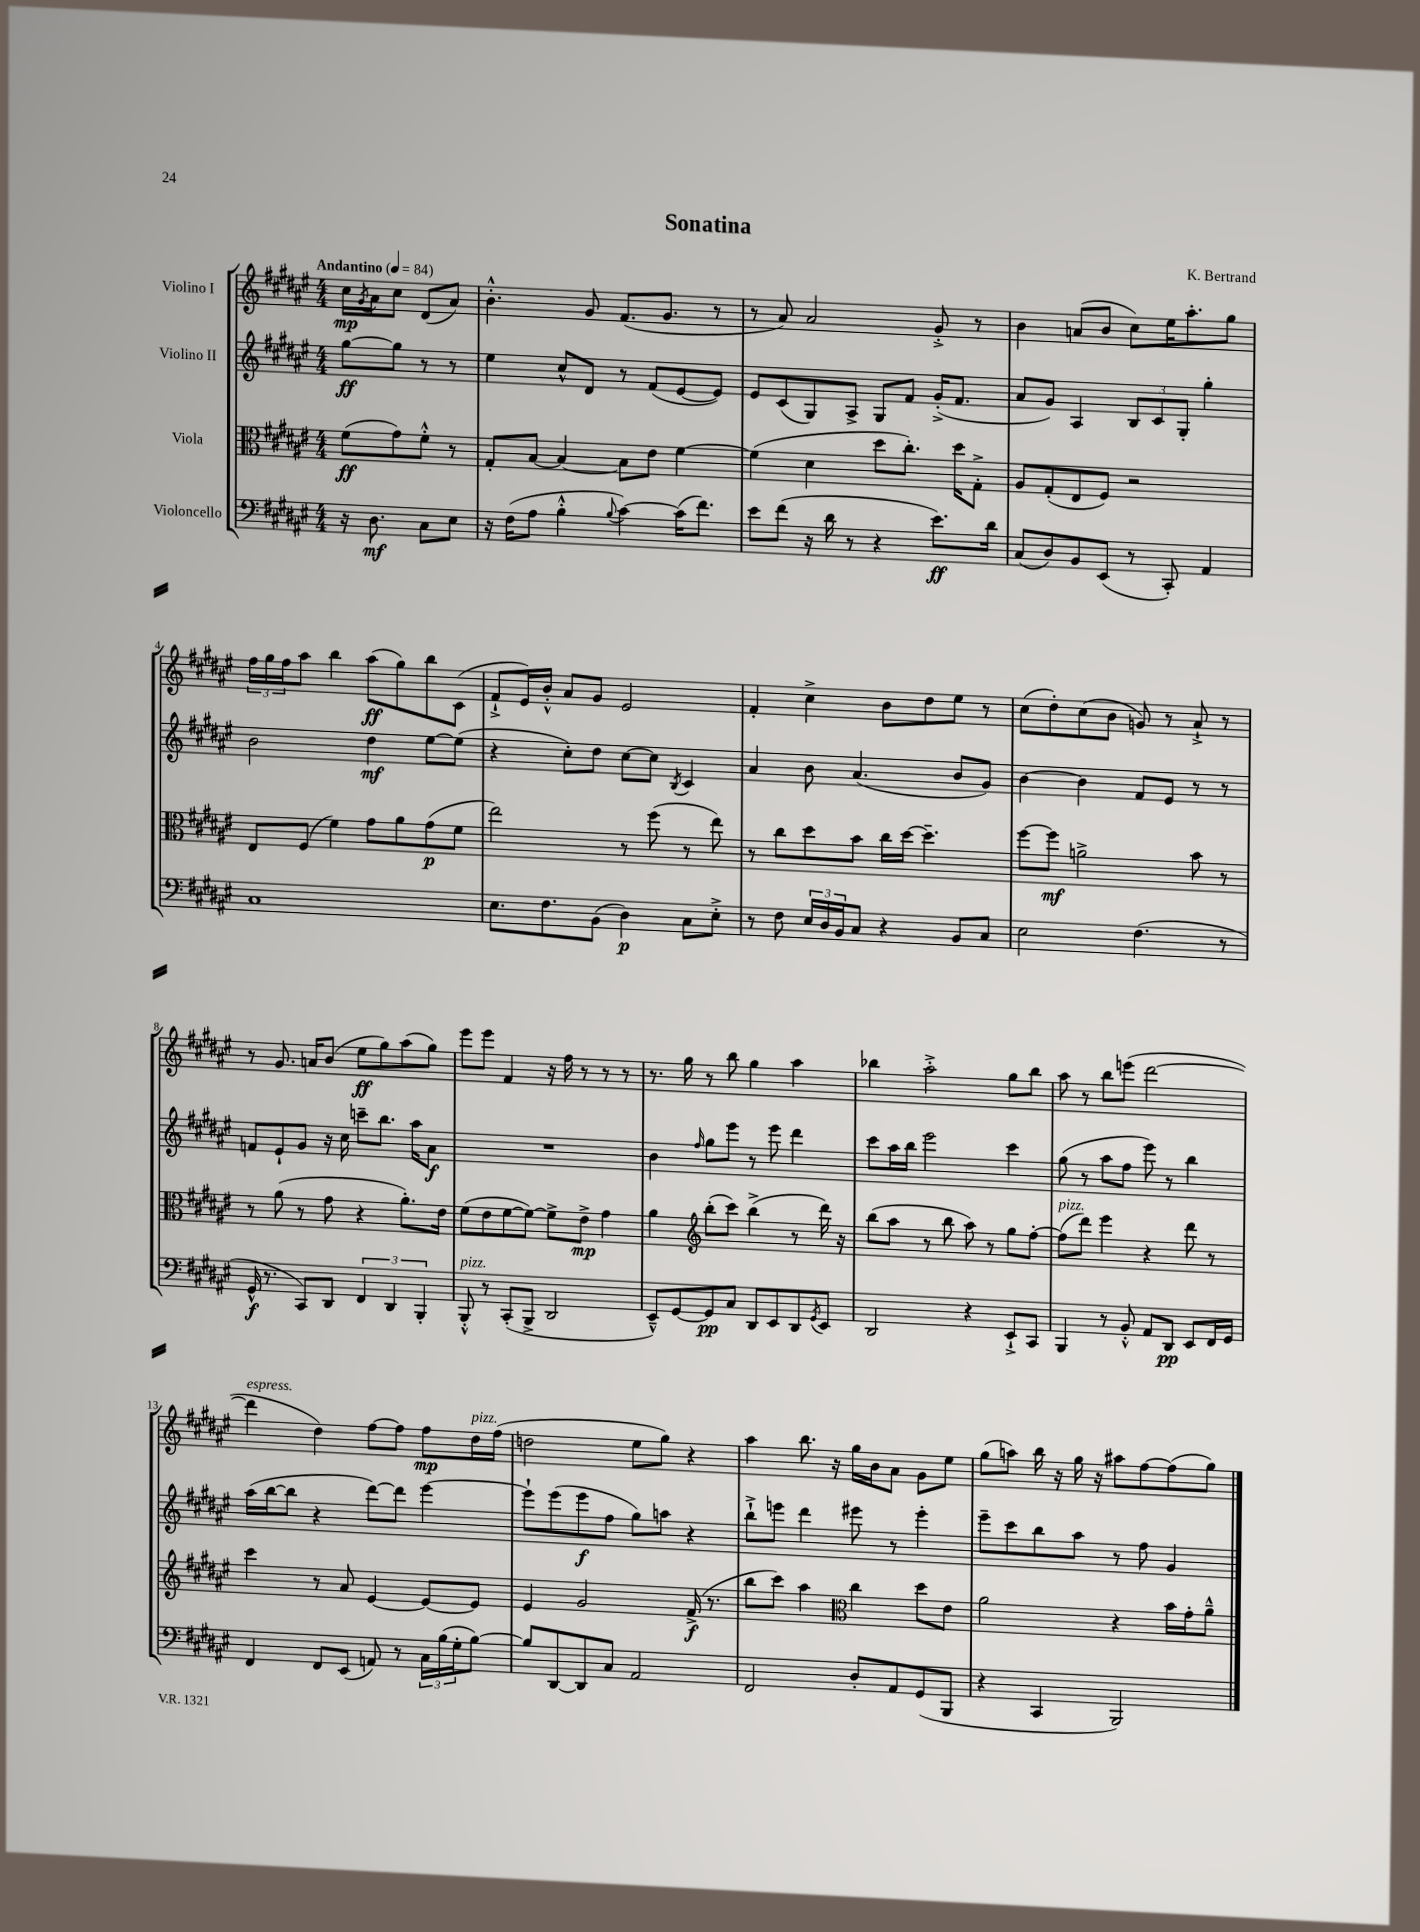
\header { title = "Sonatina" composer = "K. Bertrand" }
<<
\new StaffGroup <<
\new Staff = "s0" \with { instrumentName = "Violino I" } {
    \clef treble \key fis \major \numericTimeSignature \time 4/4 \partial 2 \tempo "Andantino" 4 = 84
    cis''16\mp \acciaccatura { gis'8 } ais'16 cis''8 dis'8( ais'8) |
    b'4.-.-^ gis'8 fis'8.( gis'8. r8 |
    r8 ais'8) ais'2 gis'8-.-> r8 |
    b'4 a'8( b'8 cis''8) eis''16 ais''8.-. gis''8 |
    \tuplet 3/2 { fis''16 gis''16 fis''16 } ais''8 b''4 ais''8\ff( gis''8) b''8 cis'8( |
    fis'8-!-> eis'16) b'16-.-^ ais'8 gis'8 eis'2 |
    fis'4-. cis''4-> b'8 dis''8 eis''8 r8 |
    cis''8( dis''8-.) cis''8( b'8 g'8) r8 ais'8-!-> r8 |
    r8 gis'8. a'16 b'8( eis''8\ff gis''8) ais''8( gis''8) |
    eis'''8 eis'''8 fis'4 r16 fis''16 r8 r8 r8 |
    r8. gis''16 r8 b''8 gis''4 ais''4 |
    bes''4 ais''2-.-> gis''8 bes''8 |
    ais''8 r8 b''8 e'''8( dis'''2~ |
    dis'''4^\markup { \italic "espress." } dis''4) fis''8~ fis''8 fis''8\mp dis''16^\markup { \italic "pizz." } fis''16( |
    d''2 eis''8 gis''8) r4 |
    ais''4 b''8. r16 gis''16 b'16 ais'8 gis'8 eis''8 |
    gis''8( a''8) b''16 r16 gis''16 r16 ais''8 fis''8~ fis''8( gis''8) \bar "|." |
}
\new Staff = "s1" \with { instrumentName = "Violino II" } {
    \clef treble \key fis \major \numericTimeSignature \time 4/4 \partial 2
    gis''8~\ff gis''8 r8 r8 |
    eis''4 cis''8-^ dis'8 r8 fis'8( eis'8~ eis'8) |
    eis'8 cis'8( gis8) ais8-> gis8 fis'8 gis'16-.->( fis'8. |
    ais'8 gis'8) ais4 \tuplet 3/2 { b8 cis'8 gis8-. } gis''4-. |
    b'2 dis''4\mf eis''8~ eis''8( |
    r4 cis''8-.) dis''8 cis''8~ cis''8 \acciaccatura { b8 } cis'4 |
    ais'4 b'8 ais'4.( b'8 gis'8) |
    b'4~ b'4 fis'8 eis'8 r8 r8 |
    f'8 eis'8-! gis'8 r16 cis''16 c'''8-- b''8. ais''16 ais'8\f |
    R1 |
    b'4 \grace { fis''16 } gis''8 eis'''8 r8 eis'''8 dis'''4 |
    cis'''8 ais''16 b''16 eis'''2 cis'''4 |
    gis''8( r8 ais''8 fis''8 eis'''8) r8 b''4 |
    ais''16( b''16~ b''8 r4 dis'''8~) dis'''8 eis'''4~ |
    eis'''8-! eis'''8( eis'''8\f fis''8 gis''8) a''8 r4 |
    b''8-!-> e'''8 dis'''4 eis'''8 r8 eis'''4-. |
    eis'''8-- cis'''8 b''8 ais''8 r8 fis''8 gis'4 \bar "|." |
}
\new Staff = "s2" \with { instrumentName = "Viola" } {
    \clef alto \key fis \major \numericTimeSignature \time 4/4 \partial 2
    fis'8\ff( gis'8) fis'8-.-^ r8 |
    gis8-. b8~ b4~ b8 eis'8 fis'4~ |
    fis'4( dis'4 dis''8 cis''8.-.) dis''16 gis8-.-> |
    ais8 gis8-.( eis8 fis8) r2 |
    eis8 fis8( fis'4) gis'8 ais'8 gis'8\p( fis'8 |
    eis''2) r8 fis''8( r8 eis''8) |
    r8 cis''8 dis''8 b'8 cis''16 dis''16~ dis''4.-- |
    fis''8~ fis''8\mf a'2-> b'8 r8 |
    r8 ais'8( r8 gis'8 r4 ais'8.-.) eis'16 |
    fis'8( eis'8 fis'8~ fis'8~) fis'8-> eis'8->\mp gis'4 |
    ais'4 \clef treble b''8-.( cis'''8) b''4->( r8 dis'''16) r16 |
    b''8( ais''8 r8 b''8 ais''8) r8 gis''8 fis''8~-. |
    fis''8^\markup { \italic "pizz." }( dis'''8) eis'''4 r4 dis'''8 r8 |
    cis'''4 r8 ais'8 eis'4~ eis'8~ eis'8 |
    eis'4 gis'2 fis'16->\f( r8. |
    b''8 cis'''8) ais''4 \clef alto cis''4 dis''8 eis'8 |
    ais'2 r4 b'16 gis'16-. ais'8---^ \bar "|." |
}
\new Staff = "s3" \with { instrumentName = "Violoncello" } {
    \clef bass \key fis \major \numericTimeSignature \time 4/4 \partial 2
    r16 dis8.\mf cis8 eis8 |
    r16 fis16( ais8 b4-.-^ \appoggiatura { b8 } cis'4~) cis'16( fis'8.) |
    eis'8 fis'8( r16 dis'16 r8 r4 eis'8.\ff) dis'16 |
    cis8( dis8) b,8 eis,8( r8 cis,8-.) ais,4 |
    cis1 |
    eis8. fis8. b,8( dis4\p) cis8 eis8-.-> |
    r8 fis8 \tuplet 3/2 { eis16 dis16 b,16 } cis8 r4 b,8 cis8 |
    eis2 fis4.( r8 |
    gis,16-^\f r8. cis,8) dis,8 \tuplet 3/2 { fis,4 dis,4 b,,4-. } |
    b,,8-.-^^\markup { \italic "pizz." } r8 cis,8-.( b,,8-> dis,2 |
    eis,8---^) gis,8~ gis,8\pp cis8 dis,8 eis,8 dis,8 \acciaccatura { gis,8 } eis,8 |
    dis,2 r4 eis,8-!-> cis,8 |
    b,,4 r8 b,8-.-^ ais,8 dis,8\pp eis,8 fis,16 gis,16 |
    fis,4 fis,8 eis,8( a,8) r8 \tuplet 3/2 { cis16 b16( gis16-. } b8~) |
    b8 dis,8~ dis,8 cis8 ais,2 |
    fis,2 dis8-. ais,8 gis,8( b,,8 |
    r4 cis,4 b,,2) \bar "|." |
}
>>
>>
